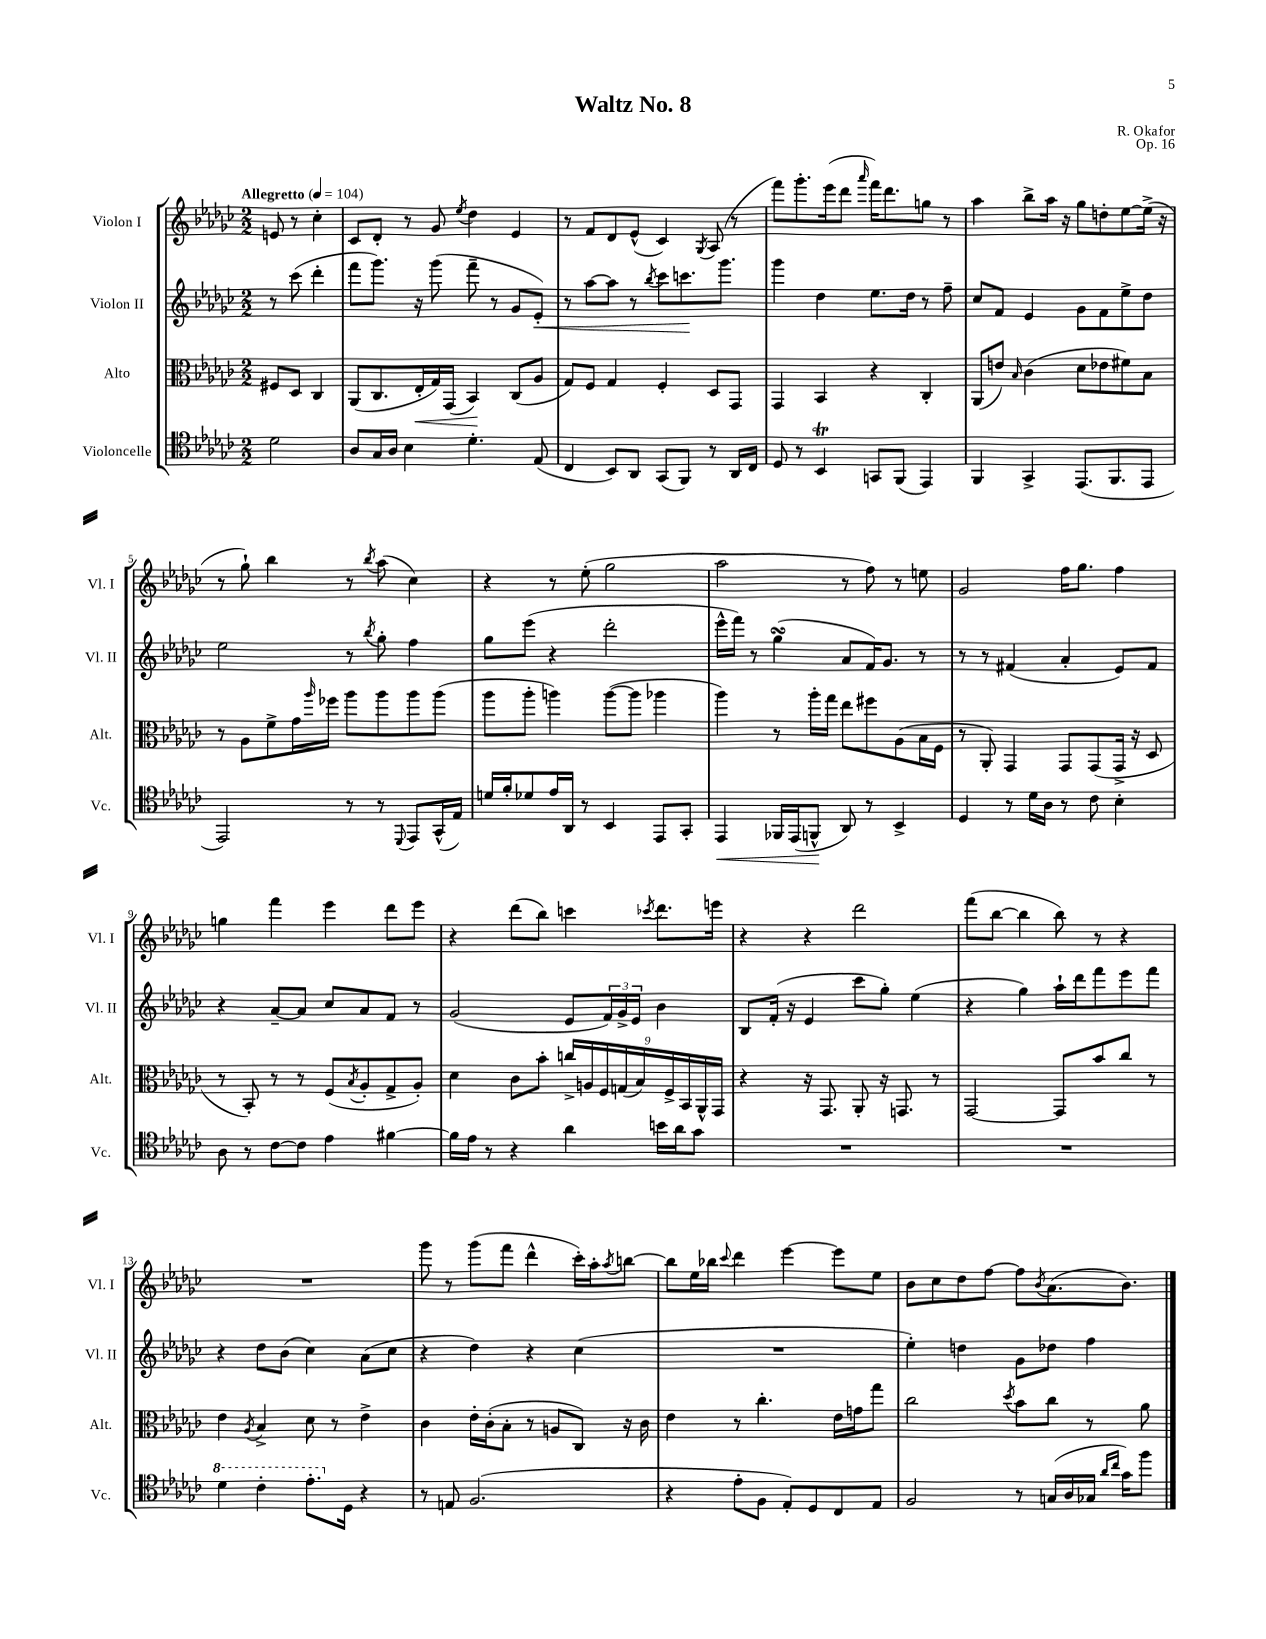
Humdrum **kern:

**kern	**kern	**kern	**kern
*staff4	*staff3	*staff2	*staff1
*clefC4	*clefC3	*clefG2	*clefG2
*k[b-e-a-d-g-c-]	*k[b-e-a-d-g-c-]	*k[b-e-a-d-g-c-]	*k[b-e-a-d-g-c-]
*M2/2	*M2/2	*M2/2	*M2/2
*MM104	*MM104	*MM104	*MM104
2d-	8F#	8r	8e
.	8D-	(8ccc-	8r
.	4C-	4ddd-'	4cc-'
=	=	=	=
8A-	(8AA-	8fff	8c-
16G-	8.C-	8.ggg-)	8d-'
16A-	.	.	.
4B-	.	.	8r
.	16E-'	16r	.
.	16G-)	(8ggg-	8g-
.	(16GG-	.	.
.	.	.	8qee-
4.d-'	4BB-)	8fff~	4dd-
.	.	8r	.
.	(8C-	8g-	4e-
(8E-	8A-	8e-')	.
=	=	=	=
4C-	8G-)	8r	8r
.	8F	[8aa-	8f
8BB-)	4G-	8aa-]	8d-
8AA-	.	8r	(8e-^^
.	.	8qbb-	.
(8GG-	4F'	8ccc-	4c-)
8FF)	.	8.ccc	.
.	.	.	8qG-
8r	8D-	.	(8A-
.	.	8.ggg-	.
16AA-	8GG-	.	8r
16C-	.	.	.
=	=	=	=
8D-	4GG-	4ggg-	8fff)
8r	.	.	8.ggg-'
4BB-	4BB-	4dd-	.
.	.	.	(16eee-
.	.	.	8ddd-
.	.	.	16qqaaa-
8GG	4r	8.ee-	16fff)
.	.	.	8.ddd-
(8FF	.	.	.
.	.	16dd-	.
4EE-)	4C-'	8r	8gg
.	.	8ff~	8r
=	=	=	=
4FF	(8AA-	8cc-	4aa-
.	8e)	8f	.
.	16qqB-	.	.
4GG-^	(4c-	4e-	8bb-^
.	.	.	16aa-
.	.	.	16r
(8.EE-	8d-	8g-	8gg-
.	8e-	8f	8dd'
8.FF	.	.	.
.	8f#)	8ee-^	[8ee-
8EE-	8B-	8dd-	(16ee-^]
.	.	.	16r
=	=	=	=
2EE-)	8r	2ee-	8r
.	8A-	.	8gg-`)
.	8f^	.	4bb-
.	16g-	.	.
.	16qqaa-	.	.
.	16ff-	.	.
8r	8aa-	8r	8r
.	.	8qbb-	8qbb-
8r	8aa-	8gg-'	(8aa-
8qqDD-	.	.	.
8EE-	8aa-	4ff	4cc-)
(16GG-^^	(8aa-	.	.
16E-)	.	.	.
=	=	=	=
16d	8aa-	8gg-	4r
16f'	.	.	.
8d-	8aa-'	(8eee-	.
16e-	4aa)	4r	8r
16AA-	.	.	.
8r	.	.	(8ee-'
4BB-	([8aa	2ddd-'	2gg-
.	8aa]	.	.
8EE-	4aa-	.	.
8GG-'	.	.	.
=	=	=	=
4EE-	4aa-)	16eee-^^	2aa-
.	.	16fff)	.
.	.	8r	.
16FF-	8r	(4gg-	.
(16EE-	.	.	.
8FF^^	16aa-'	.	.
.	16gg-	.	.
8AA-)	8ee-	8a-	8r
8r	8ff#	16f)	8ff)
.	.	8.g-	.
4BB-^	(8A-	.	8r
.	16B-	8r	8ee
.	16F	.	.
=	=	=	=
4D-	8r	8r	2g-
.	8AA-')	8r	.
8r	4GG-	(4f#	.
16d-	.	.	.
16A-	.	.	.
8r	8GG-	4a-'	16ff
.	.	.	8.gg-
8c-	(8GG-	.	.
4B-'	16GG-^	8e-)	4ff
.	16r	.	.
.	8D-	8f#	.
=	=	=	=
8A-	8r	4r	4gg
8r	8BB-')	.	.
[8c-	8r	[8a-~	4fff
8c-]	8r	8a-]	.
4e-	(8F	8cc-	4eee-
.	8qB-	.	.
.	8A-'	8a-	.
[4f#	8G-^	8f	8ddd-
.	8A-')	8r	8eee-
=	=	=	=
16f#]	4d-	(2g-	4r
16e-	.	.	.
8r	.	.	.
4r	8c-	.	(8ddd-
.	8b-'	.	8bb-)
4a-	18cc^	8e-	4ccc
.	18A	.	.
.	18F	.	.
.	.	24f)	.
.	(18G	24g-^	.
.	.	24e-	.
.	18B-)	.	.
.	.	.	8qccc-
16b	.	4b-	8.ddd-
.	18F^	.	.
16a-	.	.	.
.	18BB-	.	.
8g-	.	.	.
.	18AA-^^	.	.
.	.	.	16eee
.	18GG-	.	.
=	=	=	=
1r	4r	8B-	4r
.	.	(16f'	.
.	.	16r	.
.	16r	4e-	4r
.	8.GG-	.	.
.	8AA-'	8ccc-	2ddd-
.	16r	8gg-')	.
.	8.GG	.	.
.	.	(4ee-	.
.	8r	.	.
=	=	=	=
1r	[2GG-	4r	(8fff
.	.	.	[8bb-
.	.	4gg-)	4bb-]
.	8GG-]	16aa-`	8bb-)
.	.	16ddd-	.
.	8b-	8fff	8r
.	8cc-	8eee-	4r
.	8r	8fff	.
=	=	=	=
4dd-	4e-	4r	1r
.	8qA-	.	.
4cc-'	4B-^	8dd-	.
.	.	(8b-	.
8.ee-'	8d-	4cc-)	.
.	8r	.	.
16D-	.	.	.
4r	4e-^	(8a-	.
.	.	8cc-	.
=	=	=	=
8r	4c-	4r	8ggg-
8E	.	.	8r
(2.F	16e-'	4dd-)	(8ggg-
.	(16c-'	.	.
.	8B-'	.	8fff
.	8r	4r	4ddd-^^
.	8A	.	.
.	8C-)	(4cc-	16ccc-')
.	.	.	16aa-'
.	.	.	8qaa-
.	16r	.	[8bb
.	16c-	.	.
=	=	=	=
4r	4e-	1r	8bb]
.	.	.	16ee-
.	.	.	16bb-
.	.	.	8qqccc-
8e-'	8r	.	4ddd-
8F	4.cc-'	.	.
8E-')	.	.	[4eee-
8D-	.	.	.
8C-	16e-	.	8eee-]
.	16g	.	.
8E-	8gg-	.	8ee-
=	=	=	=
2F	2cc-	4ee-')	8b-
.	.	.	8cc-
.	.	4dd	8dd-
.	.	.	[8ff
.	8qdd-	.	.
8r	8b-	8g-	8ff]
.	.	.	8qb-
(16G	8cc-	8dd-	(8.a-
16A-	.	.	.
16G-	8r	4ff	.
16qqa-	.	.	.
16qqcc-	.	.	.
16g-)	.	.	8.b-)
8ff	8a-	.	.
==	==	==	==
*-	*-	*-	*-
